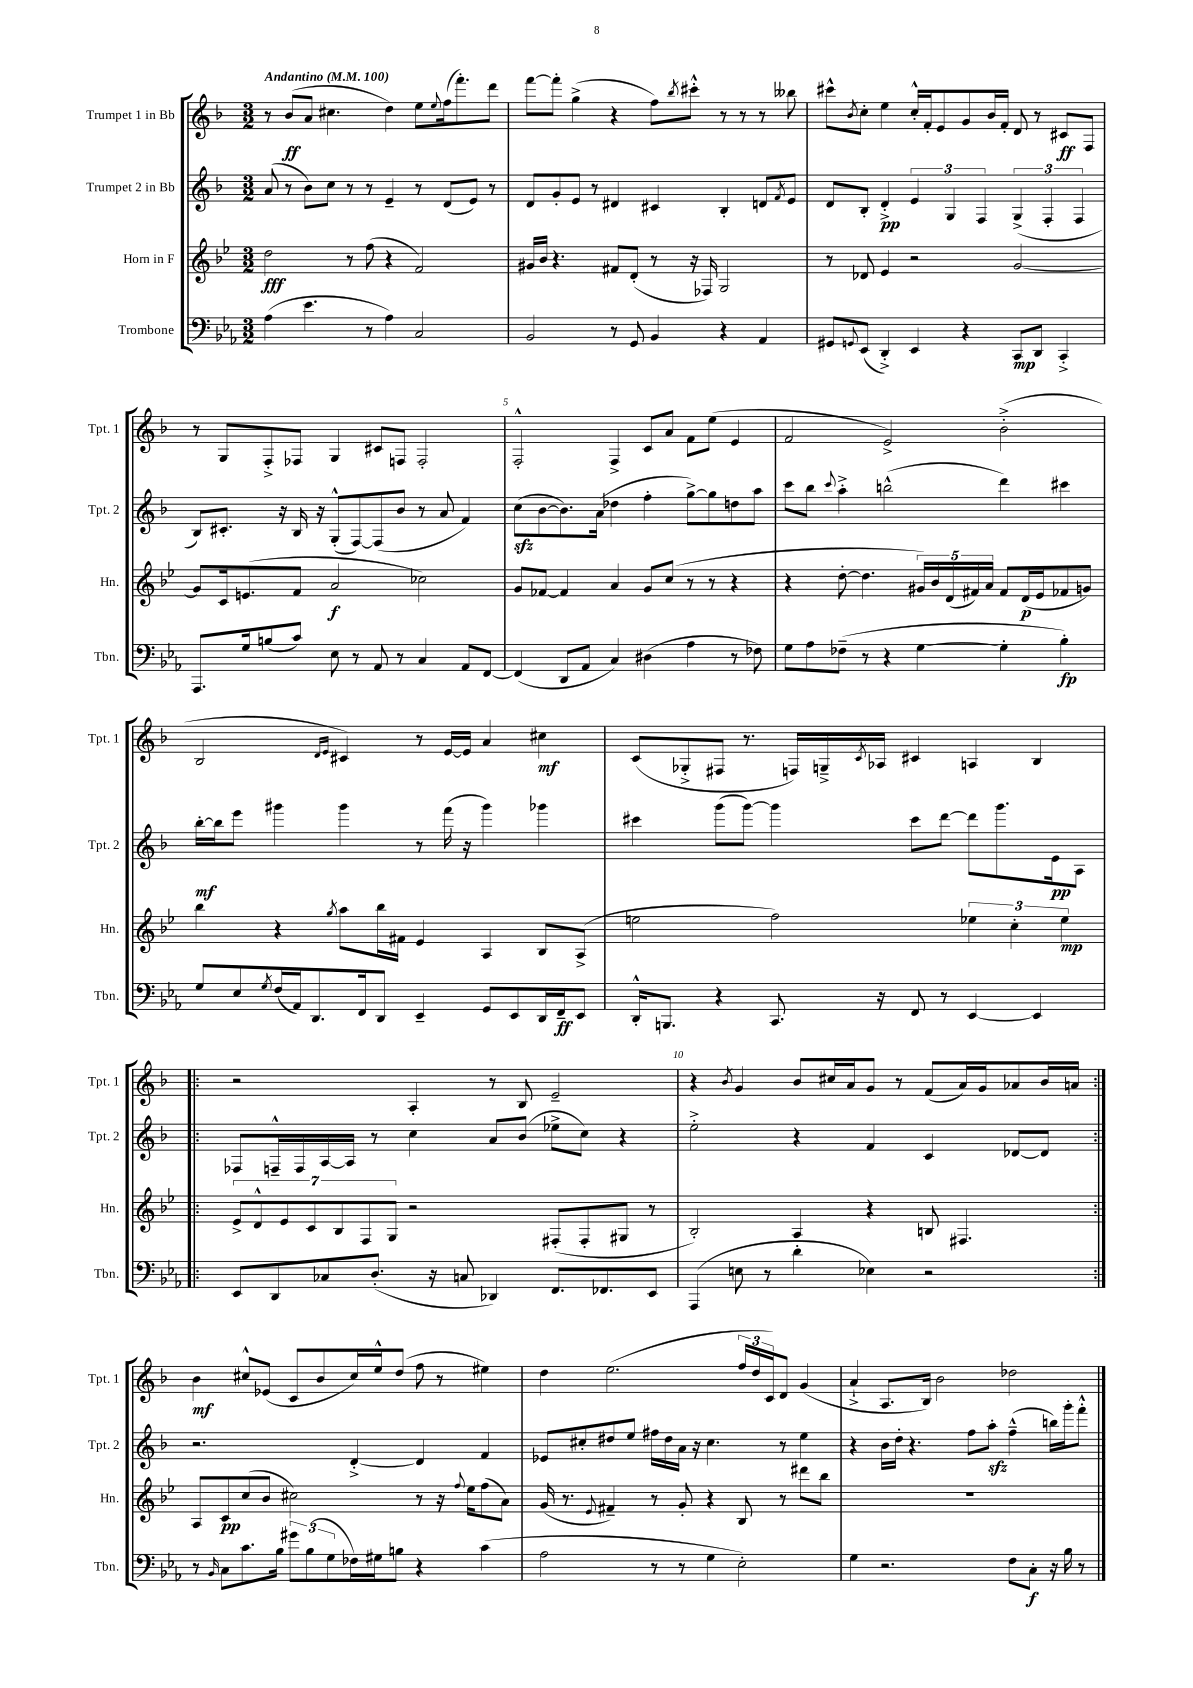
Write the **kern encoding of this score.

**kern	**kern	**kern	**kern
*staff4	*staff3	*staff2	*staff1
*clefF4	*clefG2	*clefG2	*clefG2
*k[b-e-a-]	*k[b-e-]	*k[b-]	*k[b-]
*M3/2	*M3/2	*M3/2	*M3/2
*MM100	*MM100	*MM100	*MM100
(4A-	2dd	(8a	8r
.	.	8r	(8b-
4.e-	.	8b-)	8a
.	.	8cc	4.cc#
.	8r	8r	.
8r	(8ff	8r	.
4A-)	4r	4e~	4dd)
2C	2f)	8r	8ee
.	.	.	8qqee
.	.	(8d	(16ff
.	.	.	8.fff')
.	.	8e)	.
.	.	8r	8ddd
=	=	=	=
2BB-	16g#	8d	[8fff
.	16b-	.	.
.	4.r	8g'	8fff']
.	.	8e	(4gg^
.	.	8r	.
8r	8f#	4d#	4r
8GG	(8d'	.	.
4BB-	8r	4c#	8ff)
.	.	.	8qbb-
.	16r	.	8ccc#'^^
.	16F-)	.	.
4r	2G	4B-'	8r
.	.	.	8r
4AA-	.	8d	8r
.	.	8qf	.
.	.	8e	8bb--
=	=	=	=
8GG#	8r	8d	8ccc#^^
8qqGG	.	.	8qb-
(8EE-	8d-	8B-'	8cc'
4DD'^)	4e-	4d'^	4ee
4EE-	2r	6e	16cc'^^
.	.	.	16f'
.	.	.	8e
.	.	6G	.
4r	.	.	8g
.	.	6F	.
.	.	.	16b-
.	.	.	16f'
8CC	[2g	(6G^	8d
8DD	.	.	8r
.	.	6F'	.
4CC'^	.	.	8c#
.	.	6F	.
.	.	.	8F
=	=	=	=
8.AAA-	8g]	8B-)	8r
.	16c	8.c#'	8G
16G	(8.e	.	.
(8B	.	.	8F'^
.	.	16r	.
8c)	8f	16B-	8F-
.	.	16r	.
8E-	2a	(8G'^^	4G
8r	.	[8F)	.
8AA-	.	(8F]	8c#
8r	.	8b-	8F
4C	2cc-)	8r	2F'
.	.	8a	.
8AA-	.	4f)	.
[8FF	.	.	.
=	=	=	=
(4FF]	8g	(8cc	2F'^^
.	[8f-	[8b-	.
8DD	4f-]	8.b-])	.
8AA-	.	.	.
.	.	(16a	.
4C)	4a	4dd-	4F^
(4D#	8g	4ff'	8c
.	(8cc	.	8a
4A-	8r	[8gg^)	8f
.	8r	8gg]	(8ee
8r	4r	8dd	4e
8F-)	.	8aa	.
=	=	=	=
8G	4r	8ccc	2f
8A-	.	8bb-	.
.	.	8qqccc	.
(8F-~	[8dd'	4aa'^	.
8r	4.dd]	.	.
4r	.	(2bb^^	2e^)
[4G	20g#)	.	.
.	20b-	.	.
.	(20d	.	.
.	20f#)	.	.
.	20a	.	.
4G']	8f#	4ddd)	(2b-'^
.	(16d	.	.
.	16e-	.	.
4B-')	8f-	4ccc#	.
.	8g)	.	.
=	=	=	=
8G	4bb-	[16bb-'	2B-
.	.	16bb-]	.
8E-	.	8eee	.
8qG	.	.	.
(16F	4r	4ggg#	.
16AA-)	.	.	.
8.DD	.	.	.
.	.	.	16qqd
.	8qgg	.	16qqe
.	8aa	4ggg#	4c#)
16FF	.	.	.
8DD	16bb-	.	.
.	16f#	.	.
4EE-~	4e-	8r	8r
.	.	(16fff	[16e
.	.	16r	16e]
8GG	4A	4ggg#)	4a
8EE-	.	.	.
16DD	8B-	4ggg-	4cc#
16FF~	.	.	.
8EE-	(8A^	.	.
=	=	=	=
16DD'^^	2ee	4ccc#	(8c
8.BBB	.	.	.
.	.	.	8G-'^
4r	.	(8ggg	8F#
.	.	[8ggg)	8.r
8.CC	2ff)	4ggg]	.
.	.	.	16F)
.	.	.	16G~^
.	.	.	8qc
16r	.	.	16A-
8FF	.	8ccc#	4c#
8r	.	[8ddd	.
[4EE-	6ee-	8ddd]	4A
.	.	8.ggg	.
.	6cc'	.	.
4EE-]	.	.	4B-
.	.	16e	.
.	6ee-	.	.
.	.	8A	.
=!|:	=!|:	=!|:	=!|:
8EE-	14e-^	8F-	2r
.	14d^^	.	.
8DD	.	16F~^^	.
.	14e-	.	.
.	.	16F	.
.	14c	.	.
8C-	.	[16A	.
.	14B-	.	.
.	.	16A]	.
.	14F	.	.
(8.D'	.	8r	.
.	14G	.	.
.	2r	4cc	4A'
16r	.	.	.
8C	.	.	.
4DD-)	.	8a	8r
.	.	(8b-	8B-
8.FF	(8F#'	8ee-^	2e~
.	8F#'	8cc)	.
8.FF-	.	.	.
.	8G#	4r	.
8EE-	8r	.	.
=	=	=	=
(4AAA-	2B-')	2ee'^	4r
.	.	.	8qb-
8E	.	.	4g
8r	.	.	.
4d'	4A	4r	8b-
.	.	.	16cc#
.	.	.	16a
4E-)	4r	4f	8g
.	.	.	8r
2r	8B	4c	(8f
.	4.F#	.	16a)
.	.	.	16g
.	.	[8d-	8a-
.	.	8d-]	16b-
.	.	.	16a
=:|!	=:|!	=:|!	=:|!
8r	8A	2.r	4b-
16qqBB-	.	.	.
8C	8c	.	.
8.c	(8cc	.	8cc#^^
.	8b-	.	(8e-
16B-	.	.	.
12g#	2cc#)	.	8c
(12B-	.	.	.
.	.	.	8b-
12G	.	.	.
16F-)	.	[4d'^	16cc#)
16G#	.	.	16ee^^
8B	.	.	(8dd
4r	8r	4d]	8ff
.	16r	.	8r
.	8qqff	.	.
.	16ee-	.	.
(4c	(8ff	4f	4ee#)
.	8a)	.	.
=	=	=	=
2A-	(16g	8e-	4dd
.	8.r	.	.
.	.	8cc#'	.
.	8qqe-	.	.
.	4f#~)	8dd#	(2.ee
.	.	8ee	.
8r	8r	16ff#	.
.	.	16dd#	.
8r	8g'	16a	.
.	.	16r	.
4G	4r	4.cc#	.
2E-')	8B-	.	24ff
.	.	.	24dd
.	.	.	24c)
.	8r	8r	8d
.	8ddd#	4ee	(4g
.	8bb-	.	.
=	=	=	=
4G	1.r	4r	4a`^
2.r	.	16b-	8.A
.	.	16dd'	.
.	.	4.r	.
.	.	.	16B-)
.	.	.	2b-
.	.	8ff	.
.	.	8aa'	.
8F	.	(4ff~^^	2dd-
8C'	.	.	.
16r	.	16bb)	.
16B-	.	16ggg'	.
8r	.	8fff'^^	.
==	==	==	==
*-	*-	*-	*-
